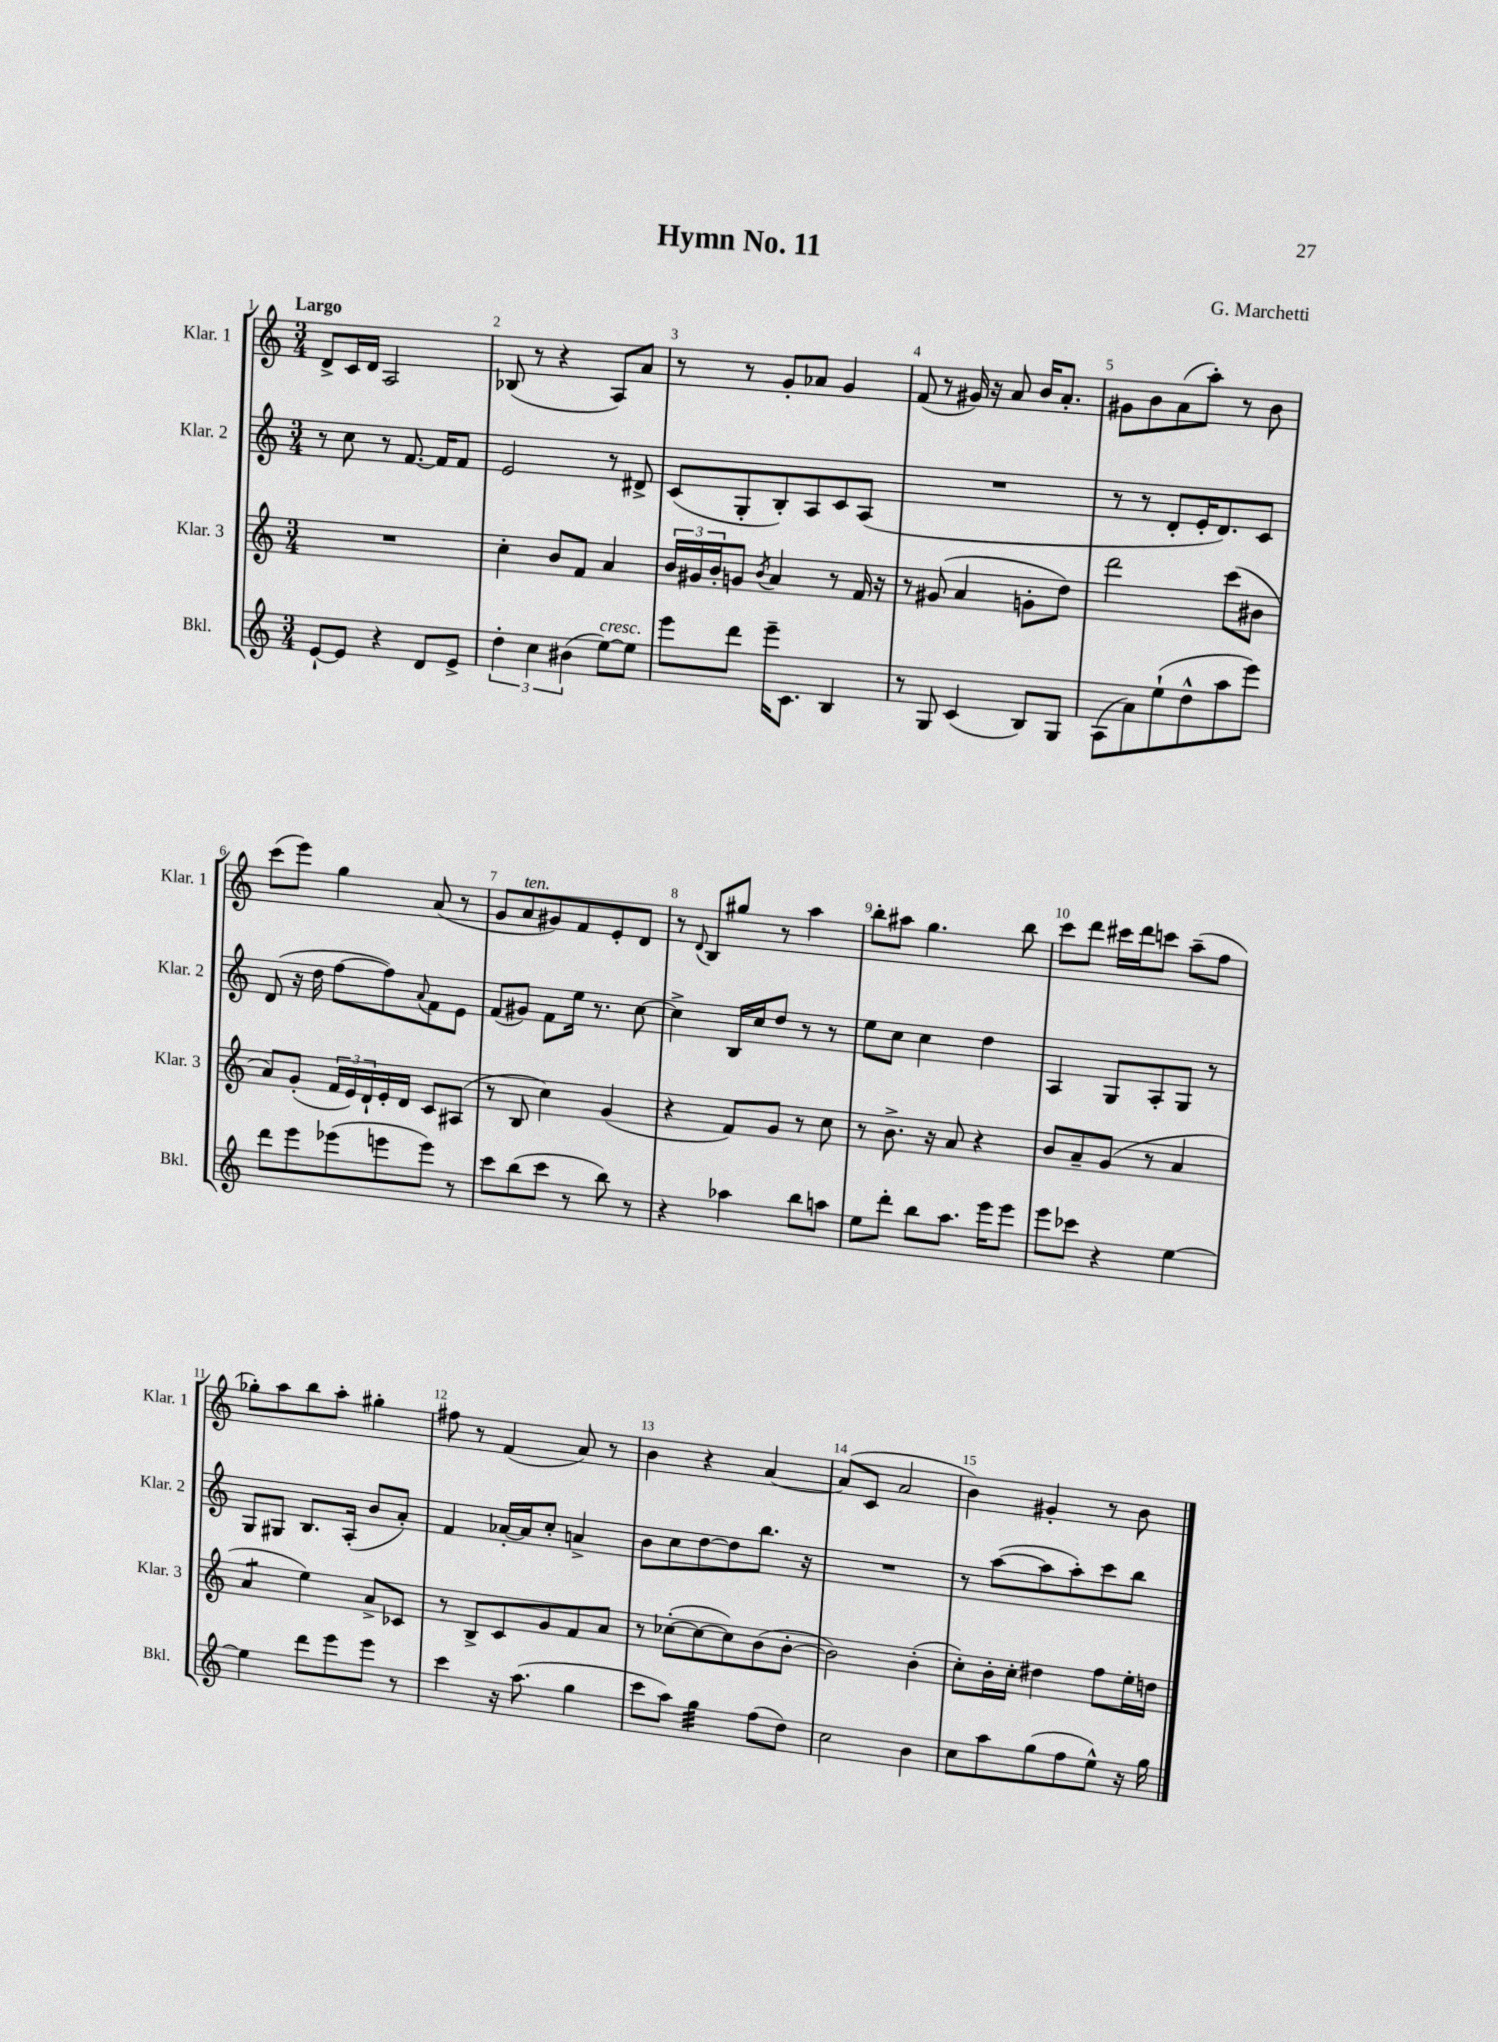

**kern	**kern	**kern	**kern
*staff4	*staff3	*staff2	*staff1
*clefG2	*clefG2	*clefG2	*clefG2
*k[]	*k[]	*k[]	*k[]
*M3/4	*M3/4	*M3/4	*M3/4
[8e`	2.r	8r	8d^
8e]	.	8cc	16c
.	.	.	16d
4r	.	8r	2A
.	.	[8.f	.
8d	.	.	.
.	.	16f]	.
8e^	.	8f	.
=	=	=	=
6dd'	4cc'	2e	(8B-
.	.	.	8r
6cc	.	.	.
.	8b	.	4r
(6b#	.	.	.
.	8f	.	.
[8ee)	4a	8r	8A)
8ee]	.	8d#^	8a
=	=	=	=
8eee	24b	(8c	8r
.	24g#	.	.
.	24b'	.	.
8ddd	8g	8G'	8r
.	8qb	.	.
16eee~	4a	8B')	8g'
8.c	.	.	.
.	.	8A	8a-
4B	8r	8c	4g
.	16f	(8A	.
.	16r	.	.
=	=	=	=
8r	8r	2.r	(8f
8G	(8g#	.	8r
(4c	4a	.	16g#)
.	.	.	16r
.	.	.	8a
8B)	8g'	.	16b
.	.	.	8.a'
8G	8dd)	.	.
=	=	=	=
(8A	2ddd	8r	8g#
8a)	.	8r	8b
(8ee`	.	8d'	(8a
8dd^^	.	16e'	8aa')
.	.	8.d)	.
8aa	(8ccc	.	8r
8eee)	8b#	8c	8b
=	=	=	=
8ddd	8a)	(8d	(8ccc
8eee	(8g'	16r	8eee)
.	.	16dd	.
(8eee-	24f	[8ff	4gg
.	24e)	.	.
.	24d`	.	.
8eee	16e'	8ff])	.
.	16d	.	.
.	.	8qqa	.
8eee)	8c	8f	(8a
8r	(8A#	8e	8r
=	=	=	=
8ccc	8r	(8f	8g
(8bb	8B	8g#)	8a
8ccc	4cc)	8f	8g#)
8r	.	16ee	8f
.	.	8.r	.
8bb)	(4g	.	8e'
8r	.	[8cc	8d
=	=	=	=
4r	4r	4cc^]	8r
.	.	.	8qqd
.	.	.	8B
4aa-	8f)	16B	8gg#
.	.	16cc	.
.	8g	8dd	8r
8bb	8r	8r	4aa
8aa	8cc	8r	.
=	=	=	=
8ee	8r	8ee	8bb'
8ddd'	8.b^	8cc	8aa#
8bb	.	4cc	4.gg
.	16r	.	.
8.aa	8a	.	.
.	4r	4dd	.
16eee	.	.	.
8eee	.	.	8bb
=	=	=	=
8eee	8b	4A	8ccc
8ccc-	8a~	.	8ddd
4r	(8g	8G	16ccc#
.	.	.	16ddd
.	8r	8A'	8ccc
[4ee	4a	8G	(8aa~
.	.	8r	8ff
=	=	=	=
4ee]	4a	8G	8gg-')
.	.	8G#	8aa
8ddd	4ee)	8.B	8bb
8eee	.	.	8aa'
.	.	(16A'	.
8eee	8a^	8b	4gg#'
8r	8c-	8a')	.
=	=	=	=
4ccc	8r	4f	8ff#
.	8B^	.	8r
16r	8c	[16a-'	(4f
(8.aa	.	16a-]	.
.	8g	8cc'	.
4gg	8f	4a^	8a)
.	8a	.	8r
=	=	=	=
8ccc	8r	8b	4b
8aa)	([8cc-'	8cc	.
4gg	8cc-_	[8dd	4r
.	8cc-])	8dd]	.
(8ff	(8b	8.bb	[4a
8dd)	[8b'	.	.
.	.	16r	.
=	=	=	=
2cc	2b])	2.r	(8a]
.	.	.	8c
.	.	.	2a
4b	(4b'	.	.
=	=	=	=
8cc	8cc')	8r	4b)
8aa	16b'	([8aa	.
.	16cc'	.	.
(8gg	4dd#	8aa]	4g#'
8ff	.	8aa')	.
8ee^^)	8ff	8ccc	8r
16r	16ee'	8bb	8b
16gg	16dd	.	.
==	==	==	==
*-	*-	*-	*-
